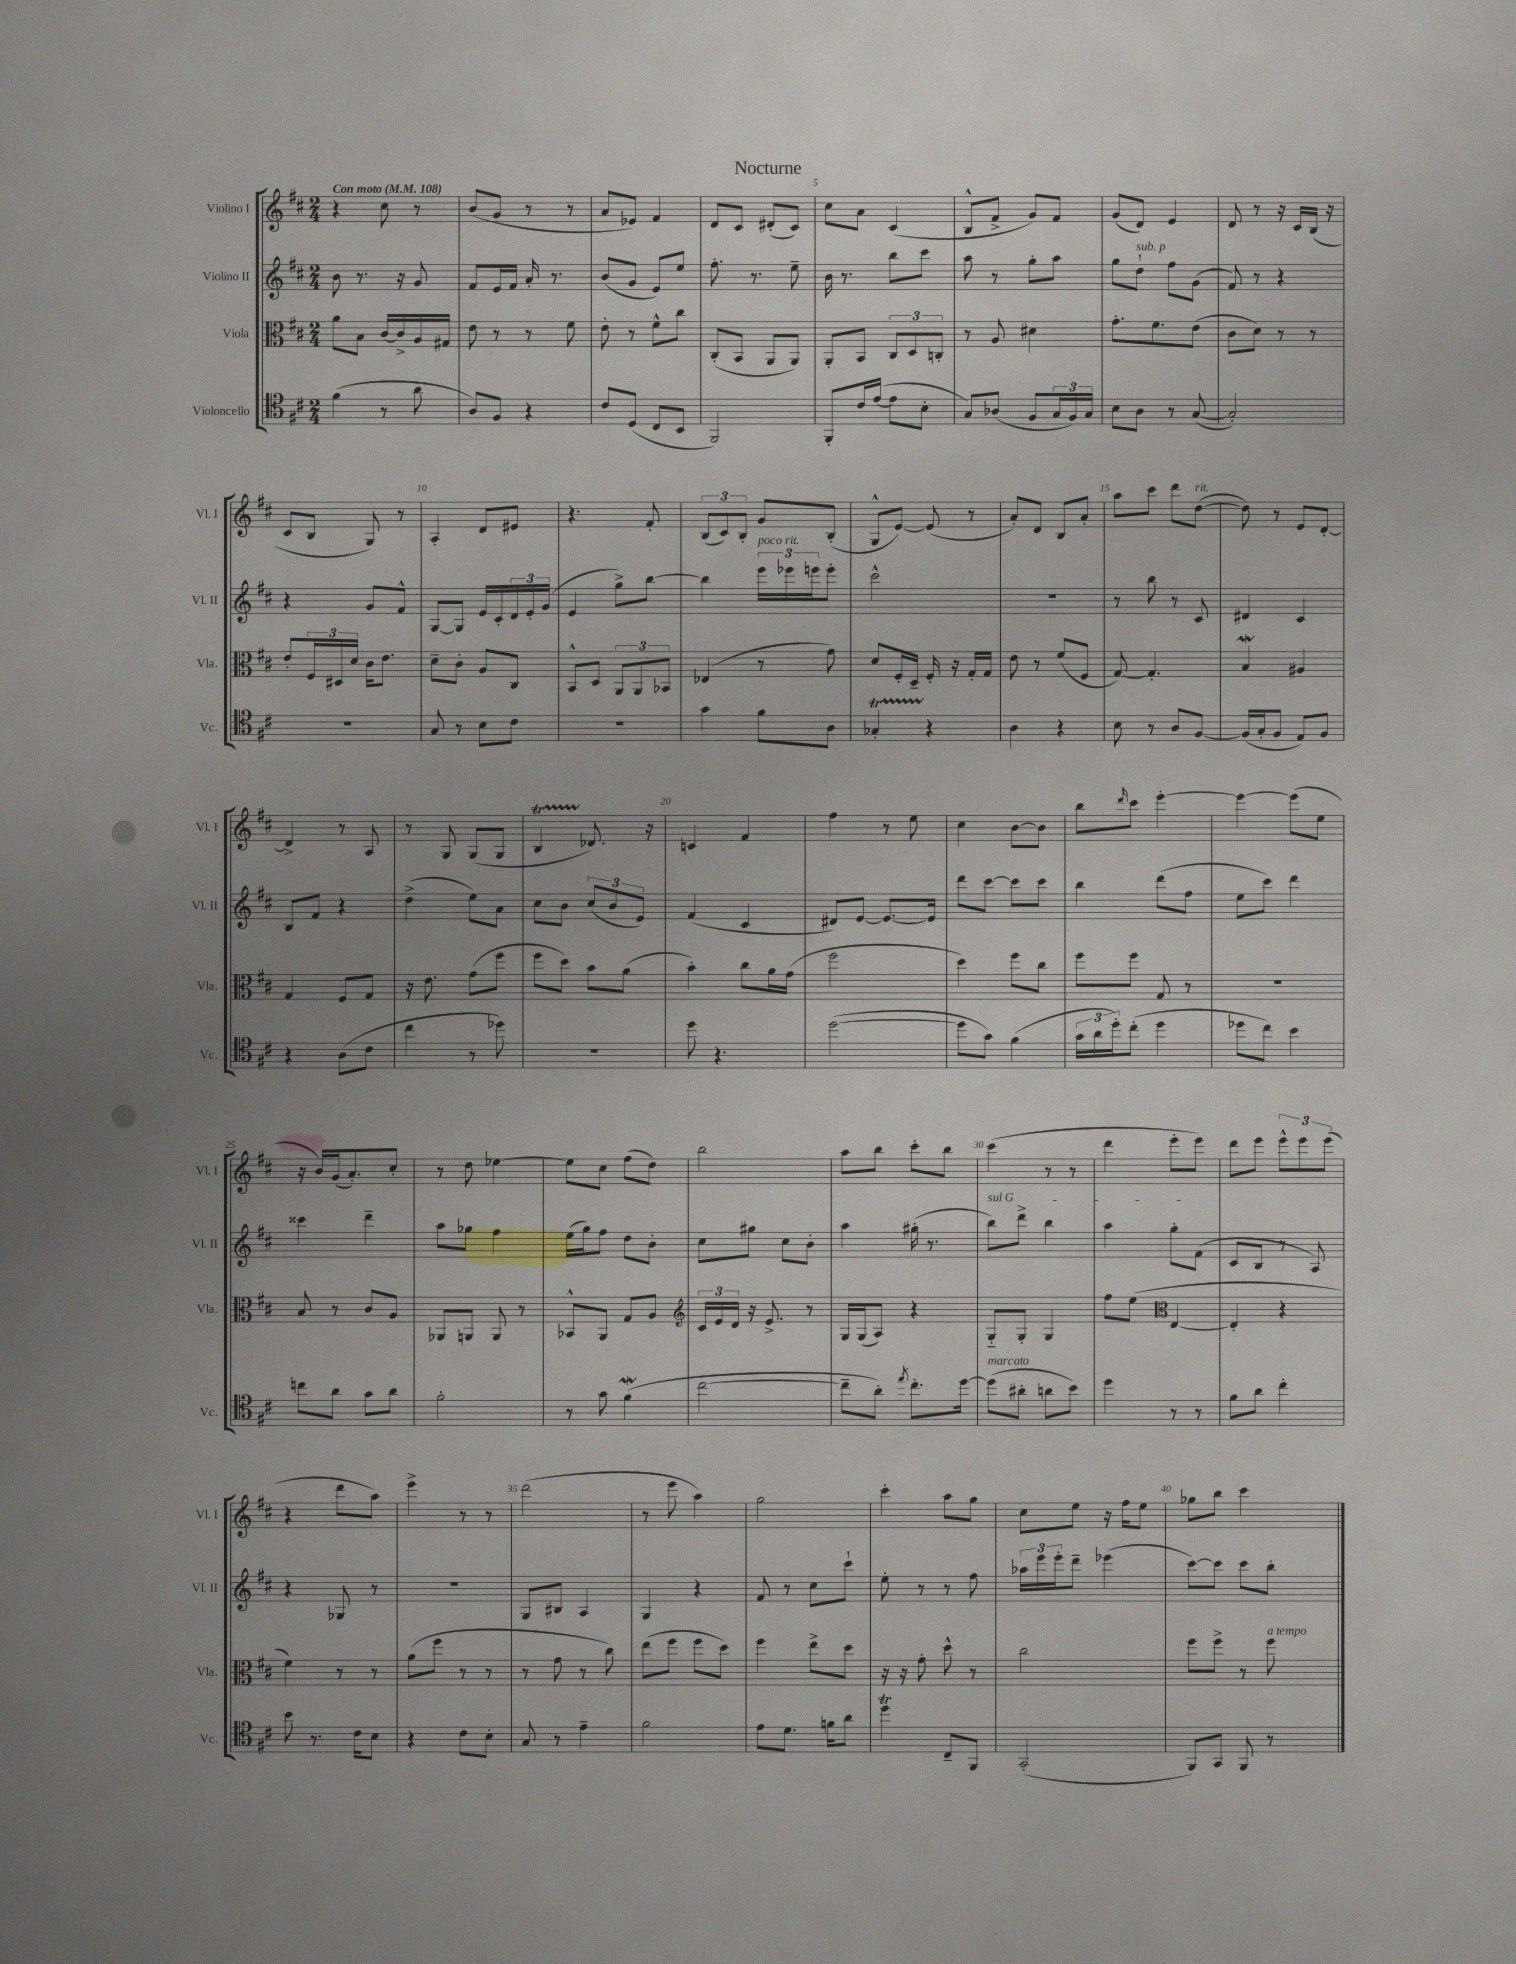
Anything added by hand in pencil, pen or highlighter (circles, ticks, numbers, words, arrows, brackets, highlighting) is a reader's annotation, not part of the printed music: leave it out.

**kern	**kern	**kern	**kern
*staff4	*staff3	*staff2	*staff1
*clefC4	*clefC3	*clefG2	*clefG2
*k[f#c#]	*k[f#c#]	*k[f#c#]	*k[f#c#]
*M2/4	*M2/4	*M2/4	*M2/4
*MM108	*MM108	*MM108	*MM108
(4f#	8a	8b	4r
.	8B	8.r	.
8r	[16c#	.	8cc#
.	16c#^]	16r	.
8a	16A	8g	8r
.	16G#	.	.
=	=	=	=
8A)	8e	8f#	(8b
8F#	8r	16e	8g
.	.	16f#	.
4r	8r	16a'	8r
.	.	8.r	.
.	8f#	.	8r
=	=	=	=
8c#	8e'	(8b	8a
(8D	8r	8g	8e-)
8C#	8f#^^	8e)	4f#
8BB	8cc#	8ee	.
=	=	=	=
2FF#)	(8C#'	8.ff#'	8d
.	8BB	.	8c#
.	.	8.r	.
.	8AA	.	(8d#'
.	8AA)	8ee~	8c#)
=	=	=	=
8FF#'	8AA'	16b	8cc#
.	.	8.r	.
16c#	8BB	.	8a
([16e	.	.	.
8e]	12C#	8bb	(4c#
.	12D	.	.
8B'	.	8ccc#	.
.	12C'	.	.
=	=	=	=
8G)	8r	8aa	8B^^
(8A-	8A	8r	8f#^
8F#	4d#	8gg'	8g)
24G	.	8aa	8f#
24F#)	.	.	.
24G	.	.	.
=	=	=	=
8B	8.g'	8gg	(8g
8A	.	8dd`	8d)
.	8.f#	.	.
8r	.	8ff#	4e
([8G	(8e	(8g	.
=	=	=	=
2G'])	8c#	8f#)	8d
.	8d)	8r	8r
.	8r	4r	16r
.	.	.	16c#
.	8r	.	(16B
.	.	.	16r
=	=	=	=
2r	8e'	4r	8c#
.	24F#	.	8B
.	24D#	.	.
.	24d	.	.
.	16c#	8g	8G)
.	8.e	.	.
.	.	8f#^^	8r
=	=	=	=
8G	8d~	[8G	4A'
8r	8c#'	8G]	.
8B	8A	16e	8d
.	.	16c#'	.
8c#	8C#	24d	8e#
.	.	24e'	.
.	.	(24g	.
=	=	=	=
2r	8BB^^	4e	4.r
.	8D	.	.
.	12AA	8gg^)	.
.	12AA	.	.
.	.	[8bb	8f#'
.	12BB-	.	.
=	=	=	=
4g	(4E-	4bb]	(12B
.	.	.	12c#)
.	.	.	12B'
8f#	8r	24eee	8g
.	.	24eee-	.
.	.	24eee	.
8A	8g)	8eee'	(8B'
=	=	=	=
4G-'	8d	2ccc#^^	8G^^
.	16F#'	.	[8e)
.	16D~	.	.
4r	16F#'	.	(8e]
.	16r	.	.
.	16G'	.	8r
.	16G	.	.
=	=	=	=
4A	8e	2r	8a')
.	8r	.	8d
4r	(8f#	.	8B
.	8F#	.	8a'
=	=	=	=
8B	[8G)	8r	8aa
8r	4.G']	8bb	8ccc#
8A	.	8r	8ddd
[8F#	.	8c#	([8dd
=	=	=	=
(16F#]	4B	4d#	8dd])
16G'	.	.	.
8F#	.	.	8r
8E)	4A#	4c#	8e
8F#	.	.	[8d'
=	=	=	=
4r	4G	8B	4d^]
.	.	8f#	.
(8A	8F#	4r	8r
8c#	8G	.	8A
=	=	=	=
4cc#	16r	(4dd^	8r
.	8.e	.	.
.	.	.	8G
8r	(8g	8ee)	(8G
8dd-)	8ff#	8a	8G
=	=	=	=
2r	8ff#	8cc#	4B
.	8dd)	8b	.
.	8b	(12cc#	8.d-)
.	.	12b	.
.	(8a	.	.
.	.	12e)	.
.	.	.	16r
=	=	=	=
8dd	4b')	(4f#	4c
4.r	.	.	.
.	8cc#	4c#	4f#
.	16a	.	.
.	(16g	.	.
=	=	=	=
([2dd	2ff#	8d#)	4ff#
.	.	[8e	.
.	.	8.e_	8r
.	.	.	8ee
.	.	16e]	.
=	=	=	=
8dd]	4dd)	8ddd	4cc#
8g)	.	[8ccc#	.
(4f#	8ff#	8ccc#]	[8b
.	8cc#	8ccc#	8b]
=	=	=	=
24g	8ff#	4bb	8bb
24a	.	.	.
24dd')	.	.	.
.	.	.	16qqddd
(8cc#'	8ff#	.	8ccc#
4dd	8G	(8ddd	[4eee'
.	8r	8ff#	.
=	=	=	=
8dd-	2r	8ee	4eee_
8cc#)	.	8ccc#)	.
4b	.	4ddd	(8eee]
.	.	.	8ee
=	=	=	=
8cc	8B	4ccc##	16r
.	.	.	16b)
8a	8r	.	(16g
.	.	.	8.a')
8g	8c#	4ddd~	.
8a	8A	.	8cc#'
=	=	=	=
2f#'	8AA-	8aa	8r
.	8AA	8gg-	8dd
.	8AA	4ff#	[4ee-
.	8r	.	.
=	=	=	=
8r	8BB-^^	(16ee	8ee-]
.	.	16gg)	.
8g	8AA	8ff#	8cc#
(4f#	8G	8dd	(8ff#
.	8A	8b'	8dd)
=	=	=	=
*	*clefG2	*	*
[2cc#	24c#	8cc#	2bb
.	24e	.	.
.	24d	.	.
.	16r	8gg#	.
.	8.e^	.	.
.	.	8cc#	.
.	8r	8b'	.
=	=	=	=
8cc#~]	16G	4aa	8aa
.	(16G	.	.
8a')	8A)	.	8bb
8qee	.	.	.
8.cc#'	4r	(16gg#'	8ccc#'
.	.	8.r	.
.	.	.	8bb
[16dd	.	.	.
=	=	=	=
(8dd]	8G'~	8bb)	(4ccc#
8a#'	8G'	8ddd^	.
8a	4G	4bb	8r
8b)	.	.	8r
=	=	=	=
4dd	8ff#	4aa	4ddd
.	(8ee	.	.
*	*clefC3	*	*
8r	[4E	8gg'	8eee'
8r	.	(8f#	8eee)
=	=	=	=
8f#	4E']	8c#	8ddd
8a	.	8B	8eee
4cc#'	4r	8r	12eee^^
.	.	.	12eee
.	.	8A)	.
.	.	.	(12eee
=	=	=	=
8b	4f#)	4r	4r
8.r	.	.	.
.	8r	8G-	8ddd
16c#	.	.	.
8B	8r	8r	8aa)
=	=	=	=
4r	(8a	2r	4eee^
.	8ff#	.	.
8c#	8r	.	8r
8B'	8r	.	8r
=	=	=	=
8G	8r	8G	(2ddd
8r	8g	8B#	.
4e~	8r	4A	.
.	8cc#)	.	.
=	=	=	=
2f#	(8ee	4G	8r
.	8ff#	.	8eee
.	8ff#	4r	4aa)
.	8dd)	.	.
=	=	=	=
8e	4ff#	8f#	2gg
8.d	.	8r	.
.	8ee^	8cc#	.
16f	.	.	.
8a	8dd	8ccc#`	.
=	=	=	=
4dd	16r	8ee'	4ccc#'
.	16r	.	.
.	8g'	8r	.
8C#~	8dd^^	8r	8aa
8FF#	8r	8ff#	8gg
=	=	=	=
(2GG'	2cc#	24aa-	8cc#
.	.	24eee	.
.	.	24eee'	.
.	.	8ddd~	8ee
.	.	(4eee-	16r
.	.	.	16ff#
.	.	.	8ee
=	=	=	=
8FF#)	8ff#	[8ccc#)	8gg-
8GG	8ff#^	8ccc#]	8bb
8FF#	8r	8ccc#	4ccc#
8r	8ff#	8bb'	.
==	==	==	==
*-	*-	*-	*-
